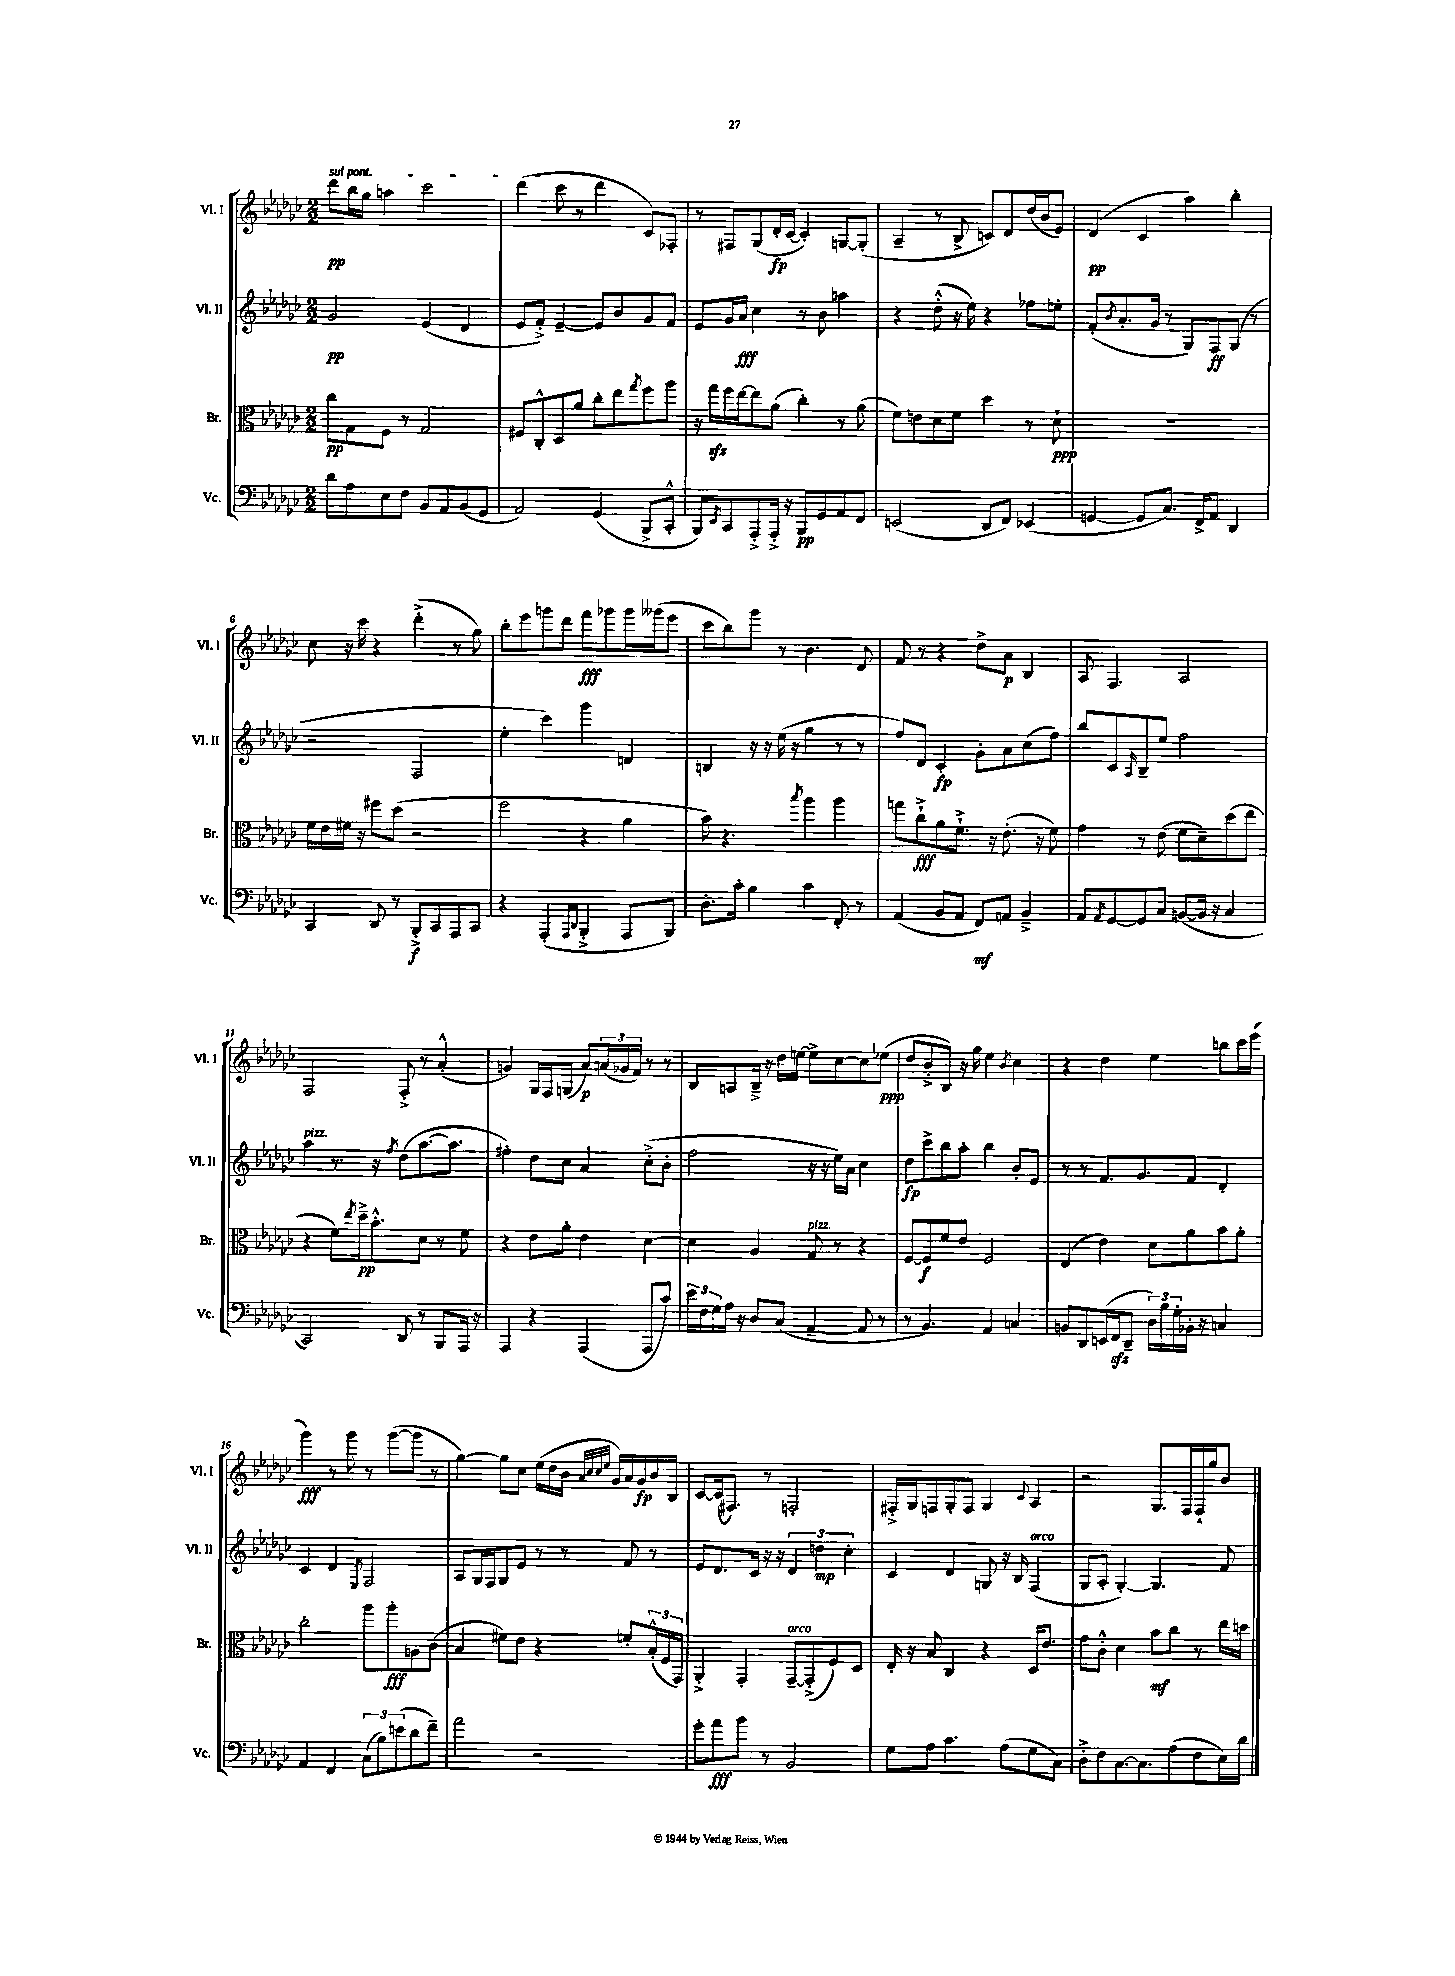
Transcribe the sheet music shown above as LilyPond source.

<<
\new StaffGroup <<
\new Staff = "s0" \with { instrumentName = "Vl. I" shortInstrumentName = "Vl. I" } {
    \clef treble \key ges \major \numericTimeSignature \time 2/2
    \once \override TextSpanner.bound-details.left.text = \markup { \italic "sul pont." } des'''8\pp\startTextSpan bes''16 ges''16 a''4 ces'''2 |
    des'''4( ces'''8\stopTextSpan r8 des'''4 ces'8) fes8-. |
    r8 fis8 ges8( des'16-.\fp ces'16~ ces'4-.) g8~ g8-.( |
    aes4-- r8 bes8-> c'8) des'8 des''16( bes'16 ees'8) |
    des'4\pp( ces'4 aes''4) bes''4-. |
    ces''8 r16 ces'''16 r4 des'''4-.->( r8 ges''8) |
    bes''8-. ees'''8 g'''8 des'''8 f'''8\fff ges'''8 ges'''16 geses'''16( ees'''8 |
    ces'''8 bes''8) ges'''8 r8 bes'4. des'8 |
    f'8 r8 r4 des''8-> aes'8\p bes4 |
    aes8 f4. aes2 |
    f2 f8-.-> r8 aes'4-.-^( |
    g'4) ges16 f16 g8( aes'8\p) \tuplet 3/2 { a'16( ges'16 f'16) } r8 r8 |
    bes8 a8 bes16---> r16 des''16 e''16~ e''8-> ces''8~ ces''8 ees''8\ppp( |
    des''8 bes'8-.-> bes8) r16 ges''16 ees''4 \acciaccatura { bes'8 } ces''4 |
    r4 des''4 ees''4 b''8 ces'''16 ees'''16( |
    ges'''4\fff) r8 ges'''8 r8 ges'''8~( ges'''8 r8 |
    ges''4~) ges''8 ces''8 ees''16( des''16 bes'16 \grace { aes'32 ces''32 ces''32 ees''32 } ges'16) aes'16 ges'16\fp bes'16 bes16 |
    ces'8~ ces'16( fis8.) r8 f2-. |
    fis16-.-> ges16 f8 ges8-. f8 ges4 \appoggiatura { ces'8 } aes4 |
    r2 ges8. f16 f16-! ges''16 bes'8 \bar "|." |
}
\new Staff = "s1" \with { instrumentName = "Vl. II" shortInstrumentName = "Vl. II" } {
    \clef treble \key ges \major \numericTimeSignature \time 2/2
    ges'2\pp ees'4( des'4 |
    ees'8 f'8-.->) ees'4~-- ees'8 bes'8 ges'8 f'8 |
    ees'8 ges'16 aes'16\fff ces''4 r8 bes'8 a''4 |
    r4 des''8-.-^( r16 ees''16) r4 fes''8 e''8-. |
    f'8-.( \acciaccatura { bes'8 } aes'8.-. ges'16 r8 ges8) f8\ff ges8( r8 |
    r2 f2 |
    ees''4-. ces'''4) ges'''4 d'4 |
    b4 r16 r16 ees''16( r16 ges''4 r8 r8 |
    f''8) des'8 ces'4-.\fp ges'8-. aes'8 ces''8( f''8) |
    bes''8 ces'8 \grace { aes16 } bes8-- ees''8 f''2 |
    aes''4^\markup { \italic "pizz." } r8. r16 \acciaccatura { f''8 } des''8( aes''8.~ aes''8. |
    fis''4-.) des''8 ces''8 aes'4 ces''8-.->( bes'8-. |
    f''2 r16 r16 ees''16) aes'16 ces''4 |
    des''8\fp ces'''8-> bes''8 aes''8-. bes''4 bes'8-. ees'8 |
    r8 r8 f'8. ges'8. f'8 des'4-. |
    ces'4 des'4 \acciaccatura { ees8 } f2 |
    aes8 ges16 f16 ges8 ees'8 r8 r8 f'8 r8 |
    ees'8 des'8. ces'16 r16 r16 \tuplet 3/2 { des'4 d''4\mp ces''4-. } |
    ces'4 des'4 g8 r16 bes16 f4^\markup { \italic "arco" }( |
    ges8 aes8-. ges4~-.) ges4. f'8 \bar "|." |
}
\new Staff = "s2" \with { instrumentName = "Br." shortInstrumentName = "Br." } {
    \clef alto \key ges \major \numericTimeSignature \time 2/2
    ces''8\pp ges8 f8 r8 ges2 |
    fis8 ces8-.-^ des8 aes'8 ces''8-. ees''8 \acciaccatura { ges''8 } f''8 aes''8 |
    r16 ges''16\sfz f''16 ees''16~ ees''8 aes'8( ces''4-.) r8 aes'8( |
    f'8) e'8 des'8 f'8 des''4 r8 des'8-!\ppp |
    R1 |
    f'16 ees'16 fis'16 r16 fis''8 des''8( r2 |
    f''2 r4 aes'4 |
    bes'8) r4. \acciaccatura { bes''8 } aes''4 aes''4 |
    g''8 ces''8-!->\fff aes'8 f'8.-!-> r16 ees'8.-.( r16 f'8) |
    ges'4 r8 ees'8( f'8 des'8--) des''8( ees''8 |
    r4 f'8) \acciaccatura { ees''8 } des''16--->\pp bes'8.-.-^ des'8 r8 f'8 |
    r4 ees'8 aes'8-. ees'4 des'4~ |
    des'4 aes4 ges8^\markup { \italic "pizz." } r8 r4 |
    f8~ f8\f f'8 ees'8 f2 |
    ees4( ees'4) des'8 aes'8 bes'8 aes'8-. |
    ces''2-. aes''8 aes''8-.\fff a8 ces'8( |
    bes4 fis'8) ees'8 r4 f'8-. \tuplet 3/2 { bes16-.-^( f16 ges,16) } |
    aes,4-.-> ges,4-. ges,8~--^\markup { \italic "arco" } ges,8-.->( f8) des8 |
    ees16-. r16 bes8 ces4 r4 des16 ees'8. |
    ges'8 ces'8-.-^ des'4 bes'8\mf ces''8 r8 ees''16 d''16 \bar "|." |
}
\new Staff = "s3" \with { instrumentName = "Vc." shortInstrumentName = "Vc." } {
    \clef bass \key ges \major \numericTimeSignature \time 2/2
    des'8 aes8 ees8 f8 bes,8 aes,8 bes,8( ges,8 |
    aes,2) ges,4( bes,,8-> ces,8-.-^ |
    bes,,8) \acciaccatura { ees,8 } ces,8 aes,,8-.-> aes,,16-.-> r16 bes,,8\pp ges,8 aes,8 f,8 |
    e,2( des,8 f,8) ees,4( |
    g,4~ g,8 ces8.) f,16-> aes,8 des,4 |
    ces,4 des,8 r8 bes,,8-.->\f ces,8 aes,,8 ces,8 |
    r4 aes,,4-.( \grace { aes,,16 des,16 } bes,,4-.-> aes,,8 bes,,8) |
    des8.-. ces'16-. bes4 ces'4 f,8-. r8 |
    aes,4( bes,8 aes,8 f,8\mf) a,8 bes,4---> |
    aes,8 \acciaccatura { aes,8 } ges,8~ ges,8 ces8 b,8~( b,16 r16 ces4 |
    ces,2) des,8 r8 bes,,8 aes,,16 r16 |
    aes,,4 r4 aes,,4( aes,,8 ces'8) |
    \tuplet 3/2 { ees'16 f16 ges16 } aes16 r16 des8 ces8( aes,4~-- aes,8 r8 |
    r8 bes,4.) aes,4 c4 |
    b,8 des,8 e,16( f,16\sfz des,8-- \tuplet 3/2 { des16) bes16 ges16-. } bes,16-. r16 c4 |
    aes,4 f,4 \tuplet 3/2 { ces8( bes8) e'8( } des'8 f'8--) |
    aes'2 r2 |
    ges'8-. aes'8\fff bes'8 r8 bes,2 |
    ges8 aes8 ces'4. aes8( ges8 ces8) |
    des8-.-> f8 ces8.~ ces8. aes8( f8 ees16) des'16 \bar "|." |
}
>>
>>
